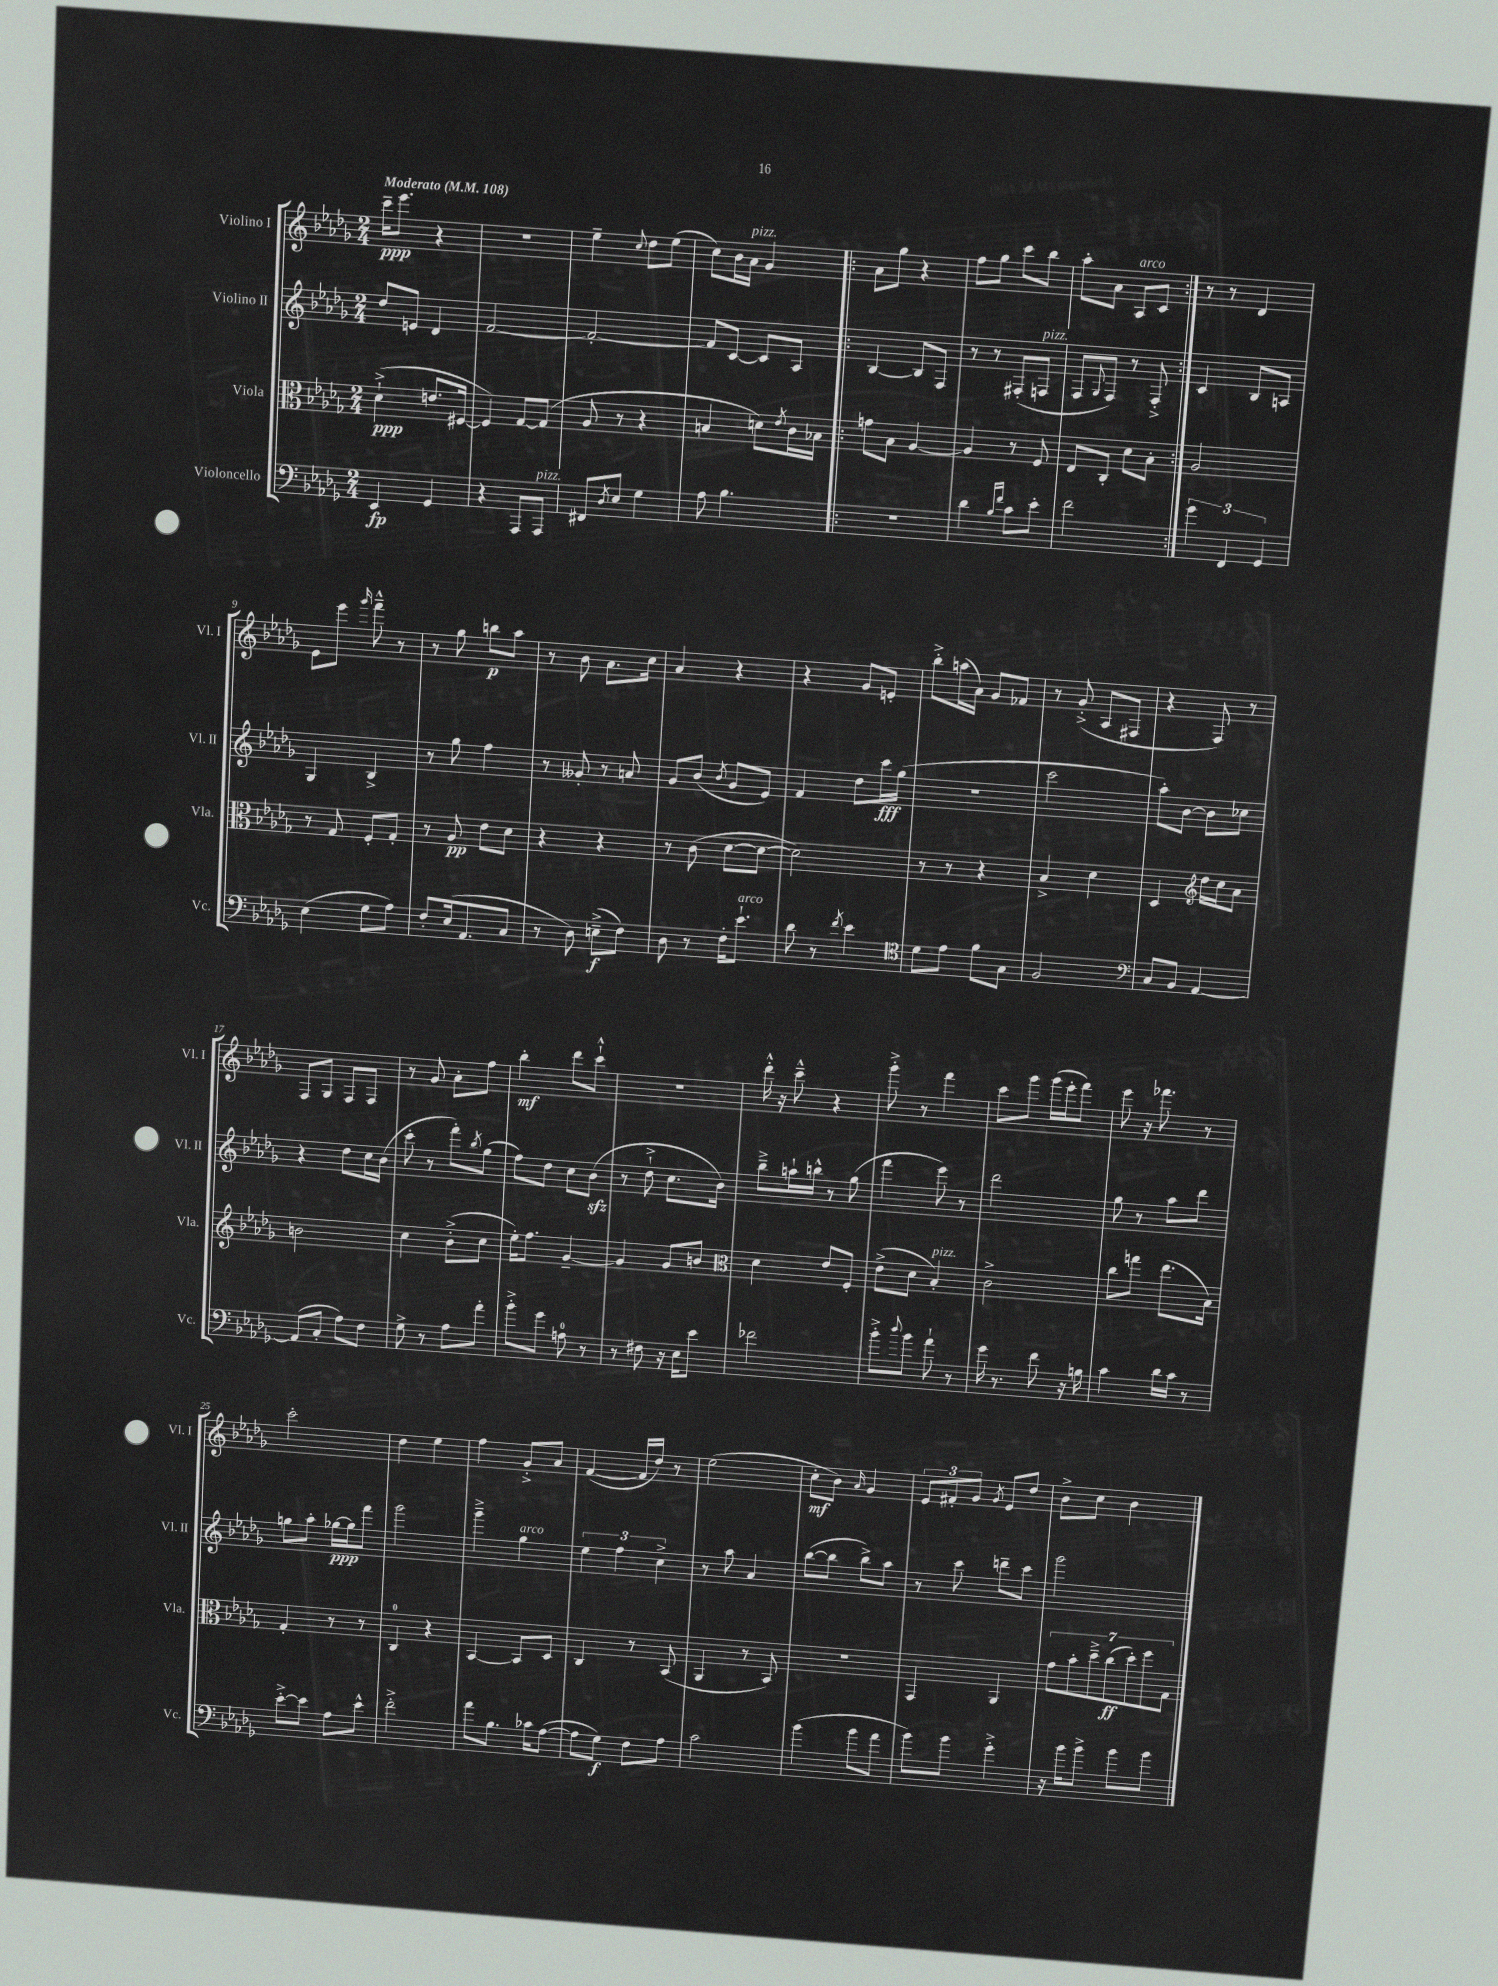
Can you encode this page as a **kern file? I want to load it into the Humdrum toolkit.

**kern	**kern	**kern	**kern
*staff4	*staff3	*staff2	*staff1
*clefF4	*clefC3	*clefG2	*clefG2
*k[b-e-a-d-g-]	*k[b-e-a-d-g-]	*k[b-e-a-d-g-]	*k[b-e-a-d-g-]
*M2/4	*M2/4	*M2/4	*M2/4
*MM108	*MM108	*MM108	*MM108
4EE-	(4d-`^	8dd-	16ccc~
.	.	.	8.eee-
.	.	8e	.
4GG-	8.e	4d-	4r
.	[16F#	.	.
=	=	=	=
4r	4F#])	[2f	2r
8AAA-	[8G-	.	.
8AAA-	(8G-]	.	.
=	=	=	=
8FF#	8A-	2f'_	4ee-~
8qD-	.	.	.
8E-	8r	.	.
.	.	.	8qqcc
4G-	4r	.	8dd-
.	.	.	(8ee-
=	=	=	=
8A-	4B	8f]	8cc)
4.B-	.	[8c	16b-
.	.	.	16a-
.	8d)	8c]	4g-
.	8qe-	.	.
.	16c	8A-	.
.	16B-	.	.
=!|:	=!|:	=!|:	=!|:
2r	8g	[4B-	8a-
.	8B-	.	8gg-
.	[4A-	8B-]	4r
.	.	8F	.
=	=	=	=
4d-	4A-]	8r	8ff
.	.	8r	8gg-
16qqB-	.	.	.
16qqf	.	.	.
8c	8r	(8F#'	8ccc
8e-'	8F	8F	8bb-
=	=	=	=
2f	8E-	8F	8aa-'
.	.	8qqG-	.
.	8C'	8F)	8a-
.	8d-	8r	8A-
.	8B-'	8F'^	8c
=:|!	=:|!	=:|!	=:|!
6g-	2A-	4c	8r
.	.	.	8r
6FF	.	.	.
.	.	8B-	4d-
6GG-	.	.	.
.	.	8A	.
=	=	=	=
(4E-	8r	4G-	8e-
.	8G-	.	8eee-
.	.	.	16qqggg-
8G-	8F'	4B-^	8fff~^^
8A-)	8G-'	.	8r
=	=	=	=
8F'	8r	8r	8r
(16E-	8A-	8gg-	8gg-
8.AA-	.	.	.
.	8e-	4ff	8bb
8C	8d-	.	8aa-
=	=	=	=
8r	4r	8r	8r
8D-)	.	8g--'	8b-
(8E~^	4r	8r	8.a-
8F)	.	8a	.
.	.	.	16cc
=	=	=	=
8D-	8r	8g-	4a-
8r	(8c	(8b-	.
.	.	8qb-	.
16F'	[8d-	8g-	4r
8.e-`	.	.	.
.	8d-_	8e-)	.
=	=	=	=
8d-	2d-])	4f	4r
8r	.	.	.
8qf	.	.	.
4e-	.	8dd-	8g-
.	.	16ccc	8e'
.	.	(16gg-	.
=	=	=	=
*clefC4	*	*	*
8d-	8r	2r	8bb-'^
8e-	8r	.	(16aa
.	.	.	16a-)
8f	4r	.	8g-
8G-	.	.	8f-
=	=	=	=
2F	4B-^	2ccc	8r
.	.	.	(8g-'^
.	4d-	.	8A-
.	.	.	8F#
=	=	=	=
*clefF4	*	*	*
8C	4D-	8aa-')	4r
8BB-	.	[8b-	.
*	*clefG2	*	*
[4AA-	16dd-	8b-]	8F)
.	16cc	.	.
.	8a-	8cc-	8r
=	=	=	=
(8AA-]	2b	4r	8F
8C'	.	.	8G-
8A-)	.	8dd-	8F
8F	.	16cc	8F
.	.	(16b-	.
=	=	=	=
8G-^	4cc	8ccc'	8r
8r	.	8r	8g-
8A-	(8b-'^	8fff')	8a-'
.	.	8qbb-	.
8a-'	8cc	(8gg-	8ff
=	=	=	=
8b-'^	16ee-')	8ff)	4bb-'
.	8.ff	.	.
8g-	.	8dd-	.
8A	[4g-~	8cc	8ddd-
8r	.	(8b-	8ccc`^^
=	=	=	=
8r	4g-]	8r	2r
8F#	.	8dd-`^	.
16r	8g-	8.cc	.
16E-	.	.	.
8e-	8b	.	.
.	.	16b-)	.
=	=	=	=
*	*clefC3	*	*
2f-	4d-	8bb-~^	16ddd-'^^
.	.	.	16r
.	.	16aa`	8ccc~^^
.	.	16bb^^	.
.	8e-	8r	4r
.	8F'	(8gg-	.
=	=	=	=
8b-'^	(8e-^	4fff	8ggg-'^
8qqdd-	.	.	.
8b-	8d-	.	8r
8a-`	4B-')	8eee-)	4fff
8r	.	8r	.
=	=	=	=
16g-	2c^	2ddd-	8ccc
8.r	.	.	.
.	.	.	8ggg-
8f	.	.	(16ggg-
.	.	.	16eee-'
16r	.	.	8fff)
16B	.	.	.
=	=	=	=
4c	8cc	8gg-	8eee-
.	8gg	8r	16r
.	.	.	8.fff-
16d-	(8.ee-	8aa-	.
16c	.	.	.
8r	.	8ddd-	8r
.	16B-)	.	.
=	=	=	=
[8e-'^	4G-'	8gg	2ccc'
8e-]	.	8aa-'	.
8A-	8r	[16gg-	.
.	.	16gg-]	.
8e-^^	8r	8fff	.
=	=	=	=
2f'^	4C	2ggg-	4dd-
.	4r	.	4ee-
=	=	=	=
8a-	[4BB-	4ggg-~^	4ff
8.B-	.	.	.
.	8BB-]	4gg-	8g-'^
16c-	.	.	.
([8A-	8D-	.	8a-
=	=	=	=
8A-]	4C	6ee-	([4f
8G-)	.	.	.
.	.	6ff	.
8F	8r	.	16f]
.	.	.	16dd-)
.	.	6cc^	.
8A-	(8BB-	.	8r
=	=	=	=
2c	4AA-	8r	(2ee-
.	.	8aa-	.
.	8r	4a-	.
.	8BB-)	.	.
=	=	=	=
(4b-	2r	([8bb-	8cc'
.	.	8bb-]	8b-)
.	.	.	16qqa-
8b-	.	8bb-^)	4g-
8a-	.	8aa-	.
=	=	=	=
8b-)	4GG-	8r	12e-
.	.	.	12f#'
8b-	.	8ccc	.
.	.	.	12g-
.	.	.	8qg-
4g-'^	4AA-	8ddd~	8e-
.	.	8ccc	8dd-
=	=	=	=
16r	14g-	2ggg-	8b-^
16b-	.	.	.
.	14b-'	.	.
8b-^	.	.	8cc
.	14dd-~^	.	.
.	(14cc	.	.
8b-	.	.	4b-
.	14dd-')	.	.
.	14ff	.	.
8b-	.	.	.
.	14G-	.	.
==	==	==	==
*-	*-	*-	*-
